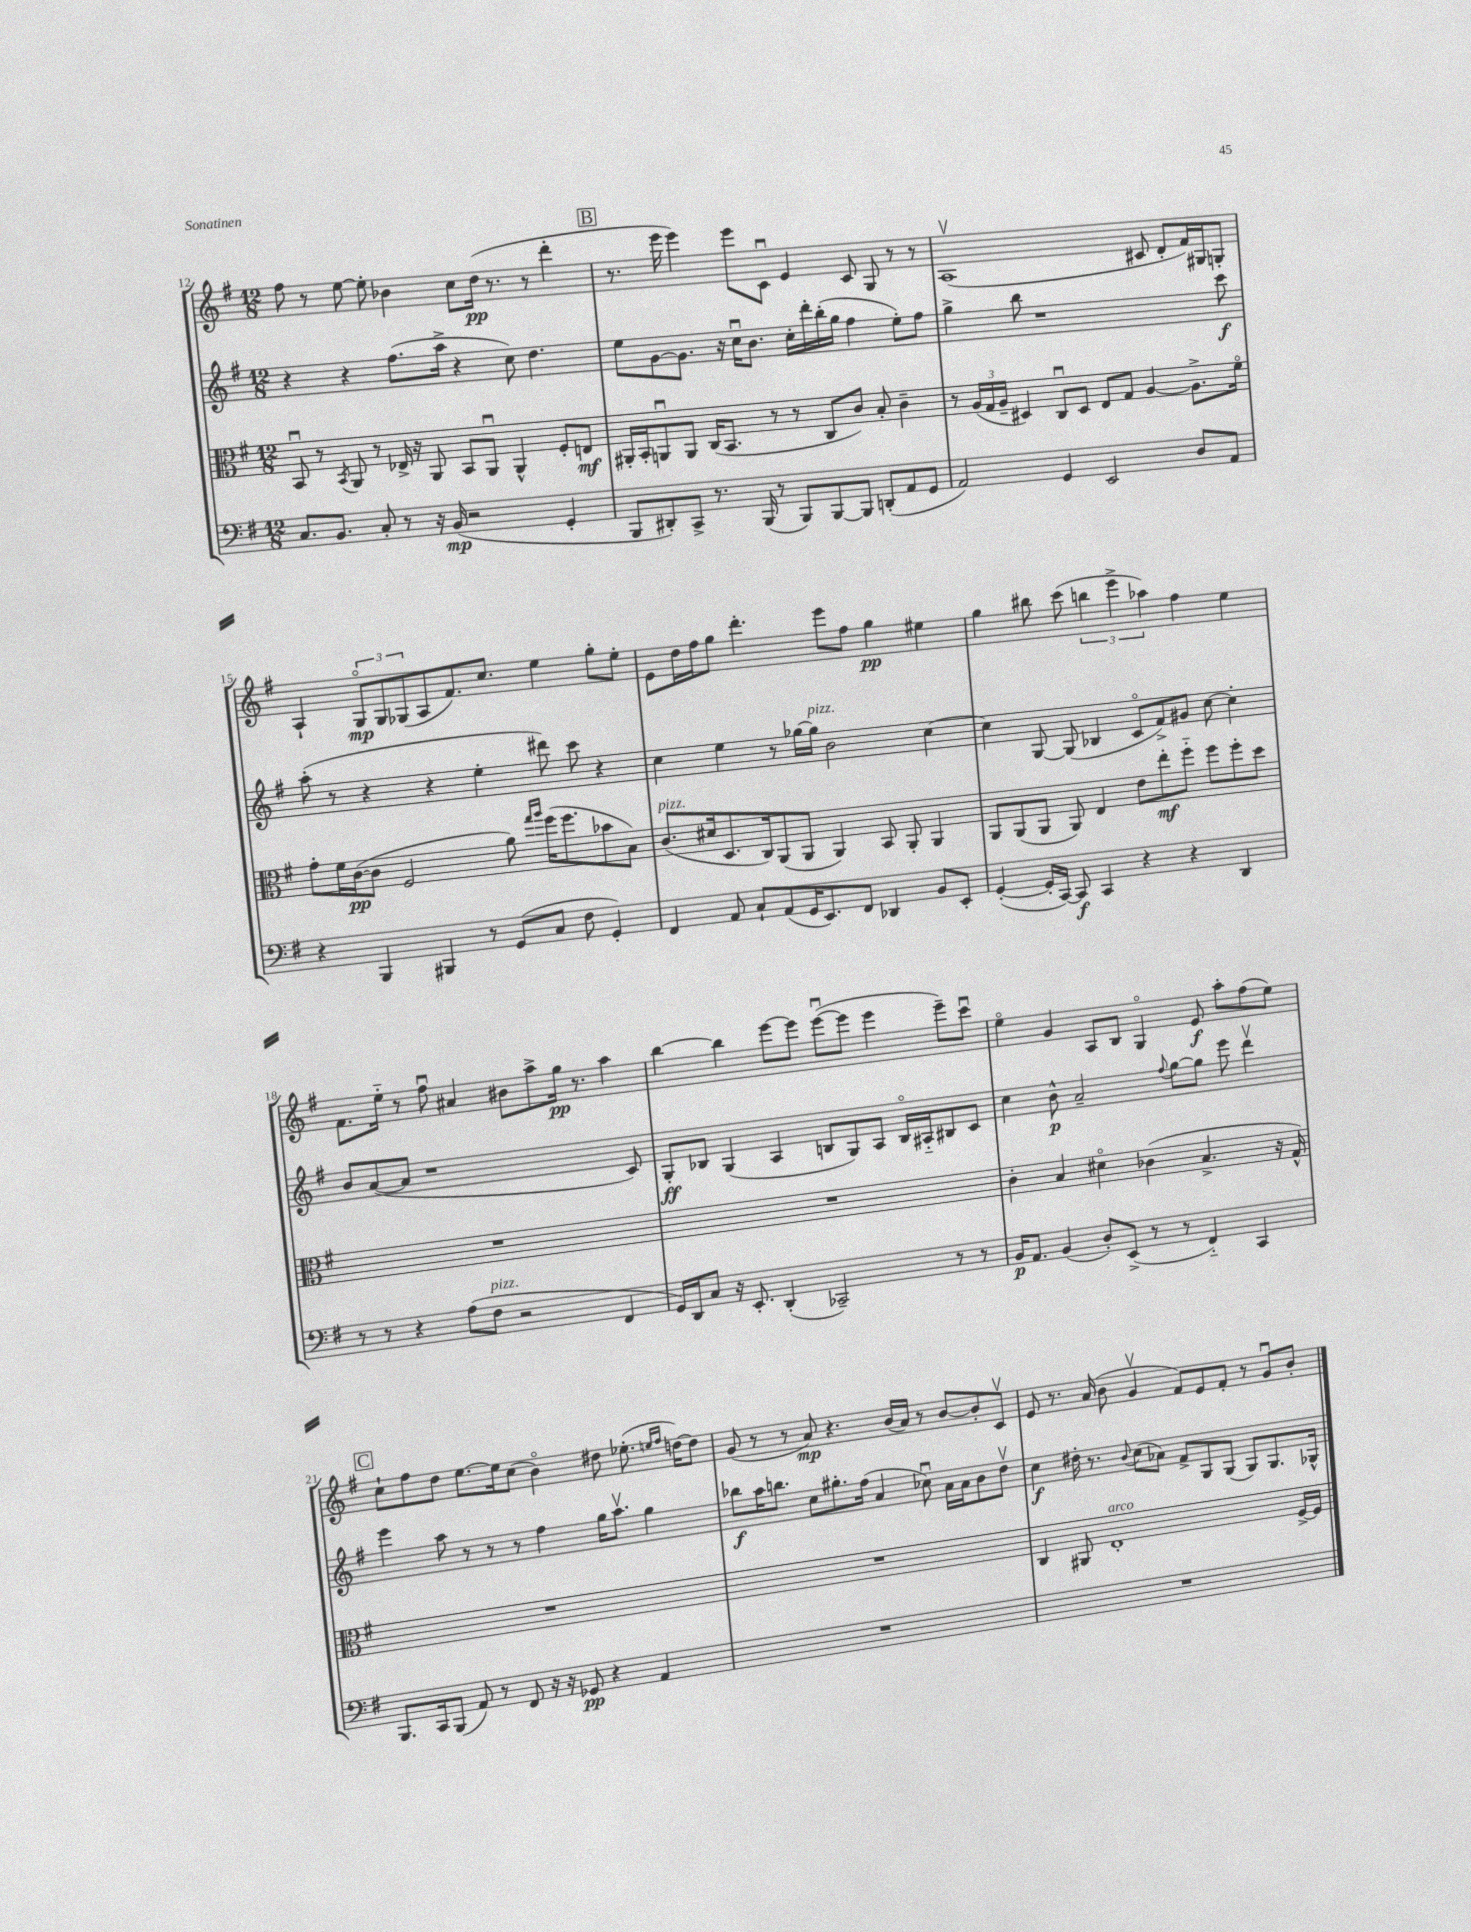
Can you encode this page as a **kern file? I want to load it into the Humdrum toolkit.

**kern	**kern	**kern	**kern
*staff4	*staff3	*staff2	*staff1
*clefF4	*clefC3	*clefG2	*clefG2
*k[f#]	*k[f#]	*k[f#]	*k[f#]
*M12/8	*M12/8	*M12/8	*M12/8
8.C	8BBu	4r	8ff#
.	8r	.	8r
8.BB	.	.	.
.	8qBB	.	.
.	8AA	4r	[8ee
8C'	8r	.	8ee']
8r	16E-^	(8.ff#	4b-
.	16r	.	.
16r	8AA	.	.
(16BB	.	16aa^	.
2r	8BB	4r	8cc
.	8AAu	.	(16dd
.	.	.	8.r
.	4AA^^	8cc)	.
.	.	4.dd	8r
4GG'	8F#'	.	4ddd'
.	8E	.	.
=	=	=	=
8BBB	16AA#'	8ee	8.r
.	16BB'	.	.
8DD#')	8AAu	[8g	.
.	.	.	16eee
8CC^	8AA	8.g]	4eee)
8.r	(16C	.	.
.	8.BB	16r	.
.	.	16ccu	8eee
(16BBB	.	8.b	.
8r	8r	.	8cu
8BBB)	8r	16cc'	4e
.	.	16ddd'	.
[8BBB	8C	(16bb'	.
.	.	16gg	.
8BBB]	8c)	4ff#	8c
(8DD'	8B'	.	8G
8AA	4c~	8ee')	8r
8GG	.	8ff#	8r
=	=	=	=
2AA)	8r	4gg^	(1Av
.	(24A	.	.
.	24G	.	.
.	24A~	.	.
.	4D#)	8bb	.
.	.	1r	.
4GG	8Cu	.	.
.	8D#	.	.
2EE	8E	.	.
.	8G	.	.
.	[4A	.	8c#
.	.	.	8d'
8D	8.A^]	.	16f#)
.	.	.	16G#
8AA	.	8ccc	8G'
.	16f#o	.	.
=	=	=	=
4r	8g'	(8aa'	4A`
.	16f#	8r	.
.	([16c	.	.
4BBB	8c]	4r	12Go
.	.	.	12G
.	2F#	.	.
.	.	.	(12G-
4BBB#	.	4r	8A
.	.	.	8.f#)
8r	.	4ee'	.
.	.	.	8.cc
(8GG	8a)	.	.
.	16qqgg	.	.
.	16qqaa	.	.
8C	(16ff#	8ddd#)	4ee
.	8.ff#	.	.
8F#	.	8ccc	.
4GG')	8b-	4r	8gg'
.	8B)	.	8ee'
=	=	=	=
4FF#	(8.c	4cc	8e
.	.	.	16dd
.	16d#	.	16ff#
8AA	8.D	4ee	8gg
8C`	.	.	4.ddd'
.	16C)	.	.
(8AA	(8AA	8r	.
16GG	8AA	[16gg-	.
8.EE)	.	16gg-]	.
.	4AA)	2b	8eee
8FF#	.	.	8ff#
4DD-	8BB	.	4gg
.	8AA'	.	.
8BB	4AA	[4cc	4ee#
8EE'	.	.	.
=	=	=	=
([4GG'	8AA	4cc]	4gg
.	(8AA	.	.
16GG']	8AA	[8G	8bb#
[16CC)	.	.	.
8CC]	8AA)	(8G]	(8ccc
4CC	4E	4B-	6bb
.	.	.	6eee^
4r	8e	8co	.
.	.	.	6aa-)
.	8ee'	8f#^)	.
4r	8ff#'~	8g#	4ff#
.	8ff#	[8cc	.
4DD	8ff#'	4cc']	4ee
.	8dd	.	.
=	=	=	=
8r	1.r	8b	8.f#
8r	.	([8a	.
.	.	.	16ee'~
4r	.	8a]	8r
.	.	1r	8ff#u
(8A	.	.	4a#
8F#	.	.	.
2r	.	.	8b#
.	.	.	8aa^
.	.	.	16gg
.	.	.	8.r
4FF#	.	.	4aa
.	.	8c)	.
=	=	=	=
16GG)	1.r	8G'	[4bb
16DD	.	.	.
8C	.	8B-	.
16r	.	(4G	4bb]
8.EE'	.	.	.
(4DD'	.	4A	[8eee
.	.	.	8eee]
2CC-~)	.	8B	([8eeeu
.	.	8G)	8eee]
.	.	8A	4eee
.	.	16Bo	.
.	.	16A#'~	.
8r	.	8B#	8eee~)
8r	.	8c	8cccu
=	=	=	=
16BB	4c'	4cc	4eeo
8.AA	.	.	.
(4BB	4B	8b^^	4g
.	.	2a~	.
8D')	4d#o	.	8A
(8EE^	.	.	8B
8r	(4c-	.	4Go
.	.	8qqff#	.
8r	.	[8gg	.
4FF#'~)	4.B^	8gg]	8e
.	.	8eee	8aa'
4CC	.	4dddv	(8ff#
.	16r	.	8ee)
.	16G^^)	.	.
=	=	=	=
8.BBB	1.r	4eee	8cc`
.	.	.	8ff#
16CC	.	.	.
(8BBB	.	8aa	8dd
8AA)	.	8r	[8.ee
8r	.	8r	.
.	.	.	16ee]
8FF#	.	8r	(8cc
16r	.	4ff#	4bo)
16r	.	.	.
8GG-	.	.	.
4r	.	16gg	8dd#
.	.	8.aav	.
.	.	.	(8.ee-'
4AA	.	4gg	.
.	.	.	16qqee
.	.	.	16qqff#
.	.	.	[16dd)
.	.	.	8dd]
=	=	=	=
1.r	1.r	8bb-	(8g
.	.	16aa	8r
.	.	8.bb	.
.	.	.	8r
.	.	8cc	8a)
.	.	8.gg#'	4.r
.	.	(16ff#	.
.	.	4a	.
.	.	.	(16b
.	.	.	16a)
.	.	8cc-u)	8r
.	.	16a	[8b
.	.	16a	.
.	.	8b	8b']
.	.	8ddv	8cv
=	=	=	=
1.r	4C	4cc	8e
.	.	.	8.r
.	8AA#	16dd#'	.
.	.	8.r	(16a
.	1E'	.	8b
.	.	8qqb	.
.	.	(8cc	4gv
.	.	8a-)	.
.	.	8f#^	8f#)
.	.	8G	8e
.	.	(8G	8f#'
.	.	8G)	8r
.	.	8.G	8gu
.	[16F#^	.	8b'
.	16F#]	16G-^^	.
==	==	==	==
*-	*-	*-	*-
